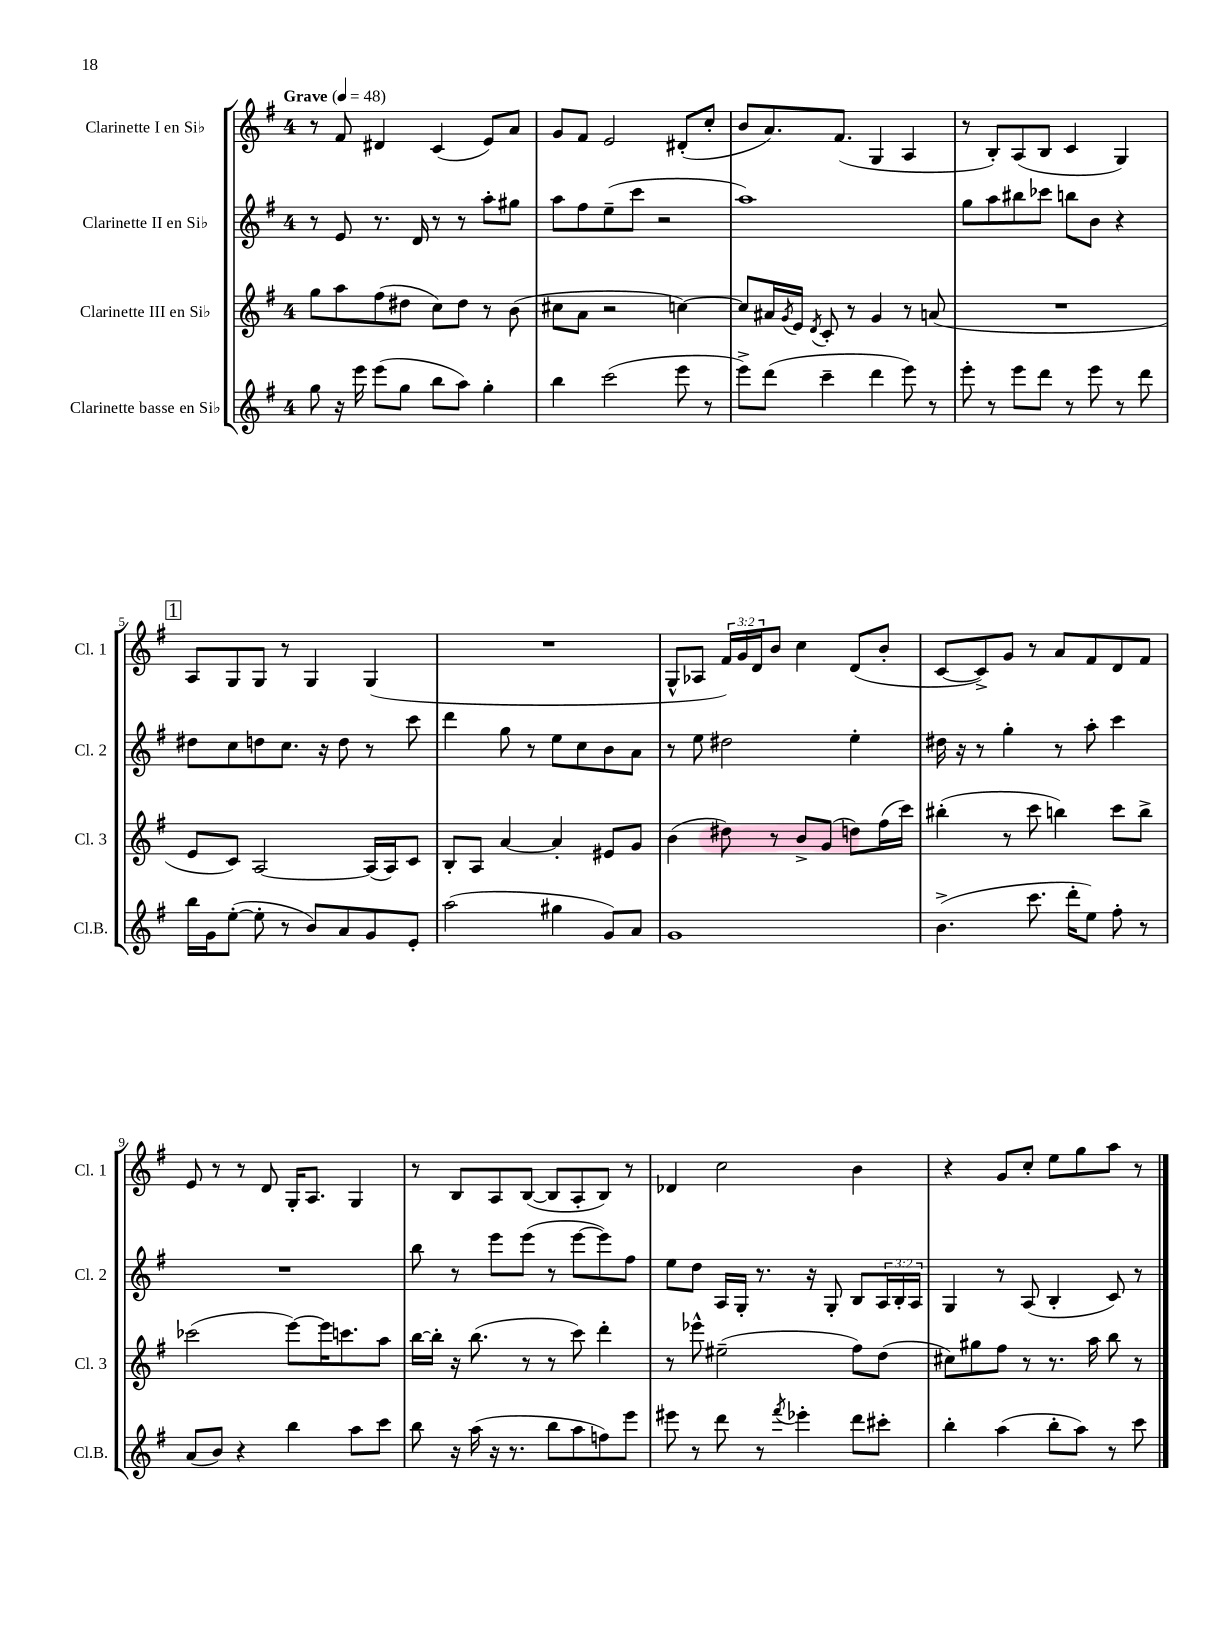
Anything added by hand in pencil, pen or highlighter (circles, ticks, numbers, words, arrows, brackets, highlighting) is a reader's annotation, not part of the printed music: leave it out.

**kern	**kern	**kern	**kern
*staff4	*staff3	*staff2	*staff1
*clefG2	*clefG2	*clefG2	*clefG2
*k[f#]	*k[f#]	*k[f#]	*k[f#]
*M4/4	*M4/4	*M4/4	*M4/4
*MM48	*MM48	*MM48	*MM48
8gg\	8gg\L	8r	8r
16r	8aa\	8e/	8f#/
16eee\	.	.	.
(8eee\L	(8ff#\	8.r	4d#/
8gg\J	8dd#\J	.	.
.	.	16d/	.
8bb\L	8cc\L)	8r	(4c/
8aa\J)	8dd#\J	8r	.
4gg'\	8r	8aa'\L	8e/L)
.	(8b\	8gg#\J	8a/J
=	=	=	=
4bb\	8cc#\L	8aa\L	8g/L
.	8a\J	8ff#\	8f#/J
(2ccc\	2r	(8ee~\	2e/
.	.	8ccc\J	.
.	.	2r	.
8eee\	[4cc\)	.	(8d#'/L
8r	.	.	8cc'/J
=	=	=	=
8eee^\L)	8cc/]L	1aa)	8b/L
(8ddd\J	16a#/L	.	8.a/)
.	8qg/	.	.
.	16e/JJ	.	.
.	8qd/	.	.
4ccc~\	8c'/	.	.
.	.	.	(8.f#/J
.	8r	.	.
4ddd\	4g/	.	4G/
8eee\)	8r	.	4A/
8r	(8a/	.	.
=	=	=	=
8eee'\	1r	8gg\L	8r
8r	.	8aa\	8B'/L)
8eee\L	.	8bb#\	(8A/
8ddd\J	.	8ccc-\J	8B/J
8r	.	8bb\L	4c/
8eee\	.	8b\J	.
8r	.	4r	4G/)
8ddd\	.	.	.
=	=	=	=
16bb\LL	8e/L	8dd#\L	8A/L
16g\J	.	.	.
([8ee'\J	8c/J)	8cc\	8G/
8ee'\]	[2A/	8dd\	8G/J
8r	.	8.cc\J	8r
8b/L)	.	.	4G/
.	.	16r	.
8a/	.	8dd\	.
8g/	(16A/]LL	8r	(4G/
.	16A/J)	.	.
8e'/J	8c/J	8ccc\	.
=	=	=	=
(2aa\	8B'/L	4ddd\	1r
.	8A/J	.	.
.	[4a/	8gg\	.
.	.	8r	.
4gg#\	4a'/]	8ee\L	.
.	.	8cc\	.
8g/L)	8e#/L	8b\	.
8a/J	8g/J	8a\J	.
=	=	=	=
1g	(4b\	8r	8G^^/L
.	.	8ee\	8A-/J
.	8dd#\)	2dd#\	24f#/LL)
.	.	.	24g/
.	.	.	24d/J
.	8r	.	8b/J
.	8b^/L	.	4cc\
.	(8g/J	.	.
.	8dd\L)	4ee'\	(8d/L
.	(16ff#\L	.	8b'/J
.	16ccc\JJ)	.	.
=	=	=	=
(4.b^\	(4bb#'\	16dd#\	[8c/L
.	.	16r	.
.	.	8r	8c^/])
.	8r	4gg'\	8g/J
8.ccc\	8ccc\	.	8r
.	4bb\)	8r	8a/L
16ddd'\LK	.	.	.
8ee\J)	.	8aa'\	8f#/
8ff#'\	8ccc\L	4ccc\	8d/
8r	8bb^\J	.	8f#/J
=	=	=	=
(8a/L	(2ccc-\	1r	8e/
8b/J)	.	.	8r
4r	.	.	8r
.	.	.	8d/
4bb\	[8eee\L)	.	16G'/LK
.	.	.	8.A/J
.	16eee\]K	.	.
.	8.ccc\	.	.
8aa\L	.	.	4G/
8ccc\J	8aa\J	.	.
=	=	=	=
8bb\	[16bb\LL	8bb\	8r
.	16bb'\]JJ	.	.
16r	16r	8r	8B/L
(16aa\	(8.bb\	.	.
16r	.	8eee\L	8A/
8.r	.	.	.
.	8r	(8eee\J	([8B/J
8bb\L	8r	8r	8B/]L
8aa\	8ccc\)	[8eee\L	8A'/
8ff\)	4ddd'\	8eee\])	8B/J)
8eee\J	.	8ff#\J	8r
=	=	=	=
8eee#\	8r	8ee\L	4d-/
8r	8eee-^^\	8dd\J	.
8ddd\	(2ee#~\	16A/LL	2cc\
.	.	16G'/JJ	.
8r	.	8.r	.
8qfff#/	.	.	.
4eee-'\	.	.	.
.	.	16r	.
.	.	8G'/	.
8ddd\L	8ff#\L)	8B/L	4b\
8ccc#'\J	(8dd\J	24A/L	.
.	.	24B'/	.
.	.	24A/JJ	.
=	=	=	=
4bb'\	8cc#\L)	4G/	4r
.	8gg#\	.	.
(4aa\	8ff#\J	8r	8g/L
.	8r	(8A/	8cc'/J
8bb'\L	8.r	4B'/	8ee\L
8aa\J)	.	.	8gg\
.	16aa\	.	.
8r	8bb\	8c/)	8aa\J
8ccc\	8r	8r	8r
==	==	==	==
*-	*-	*-	*-
